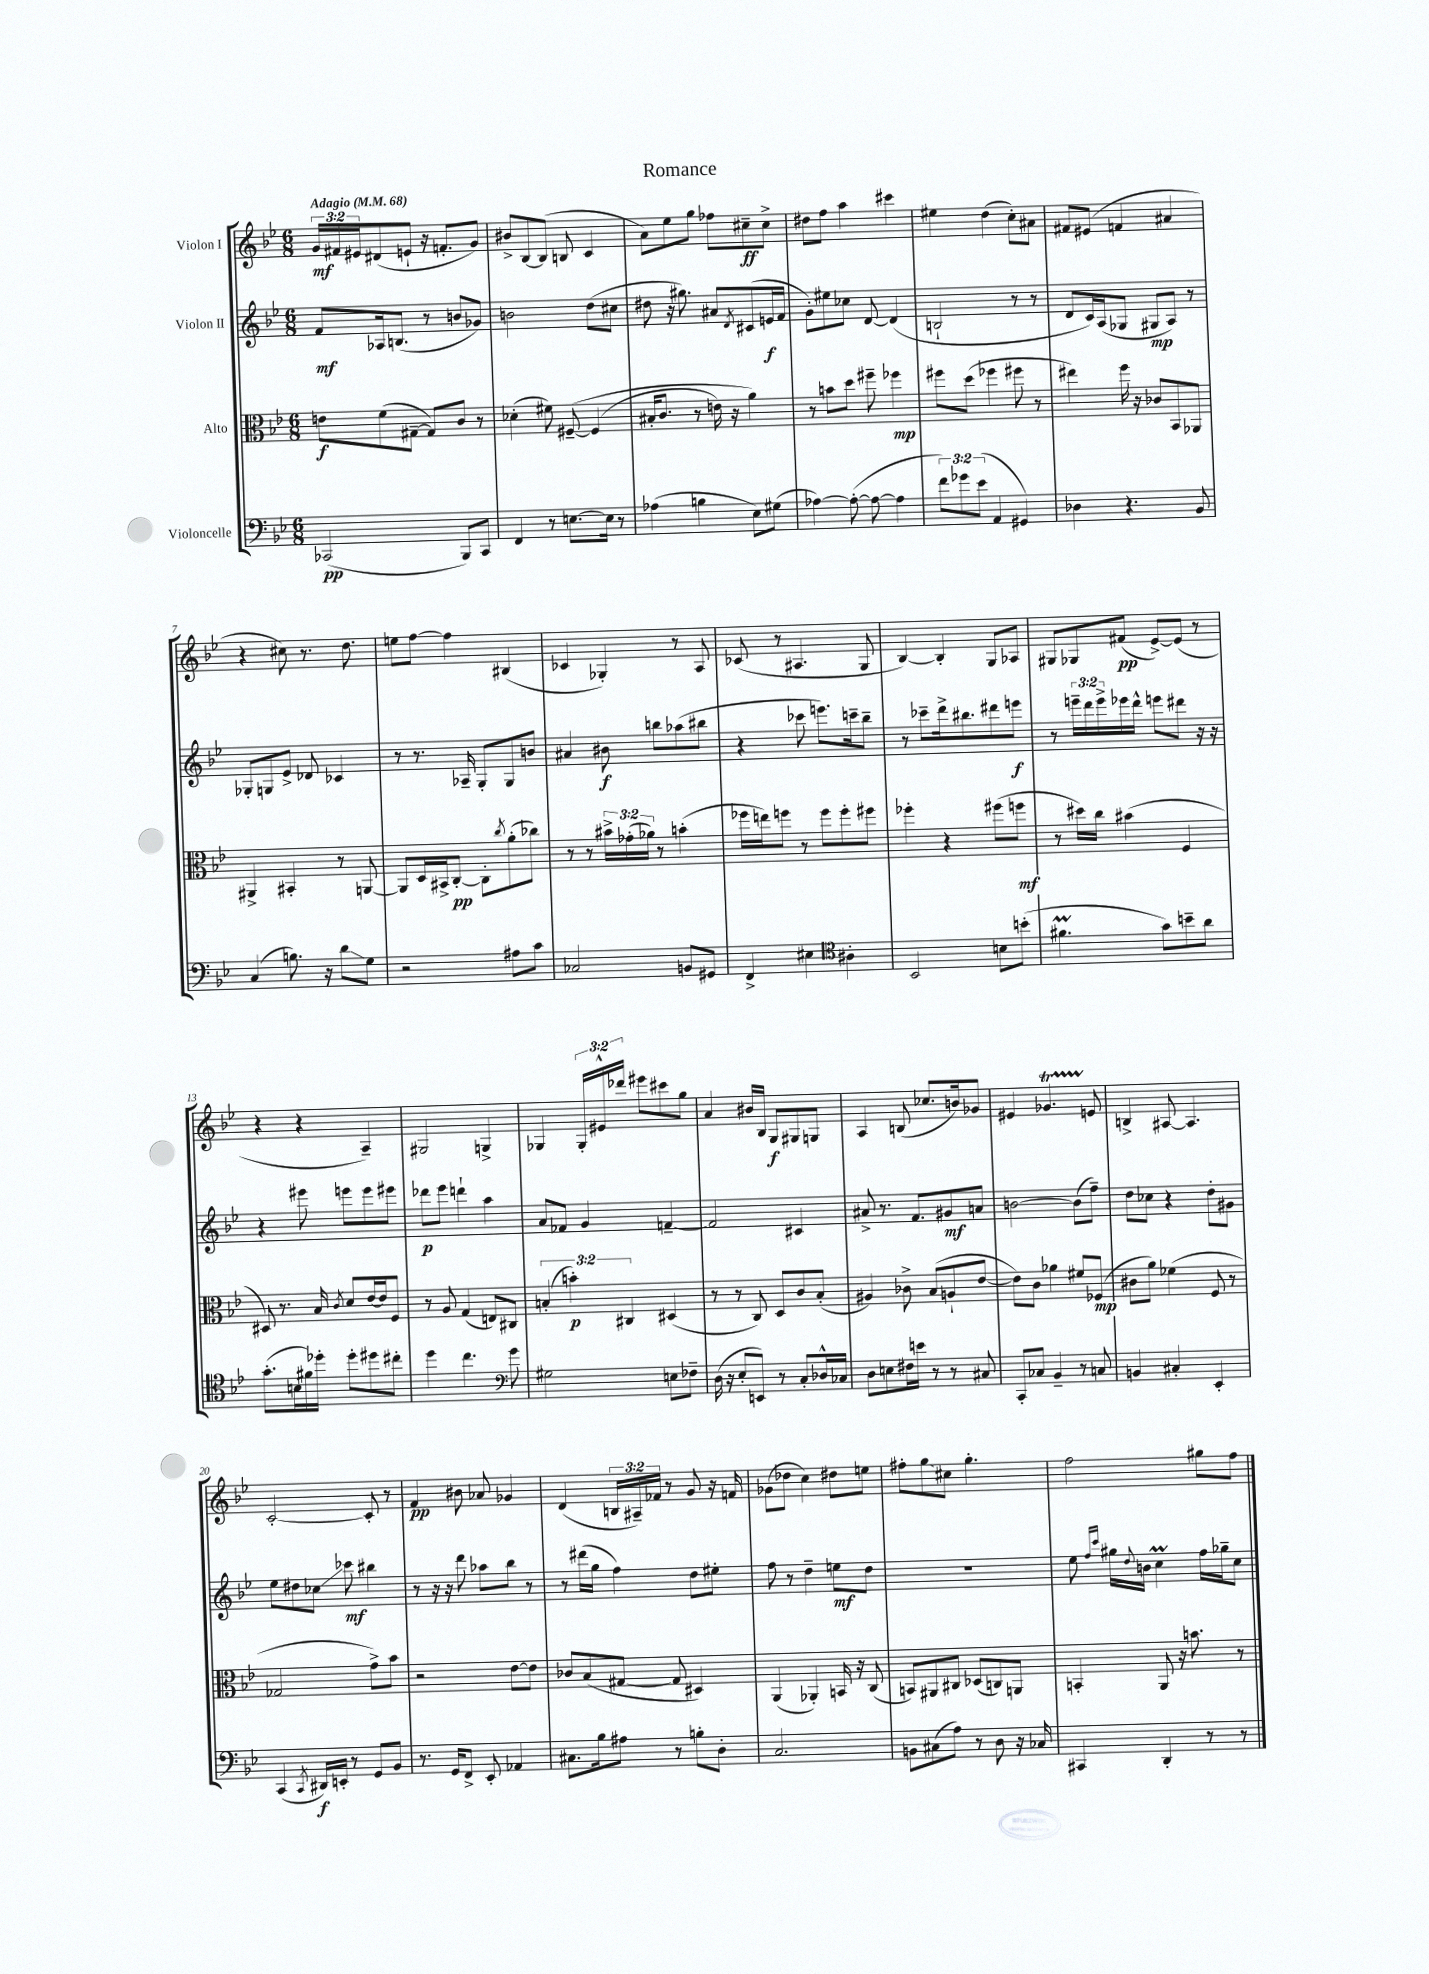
\header { title = "Romance" }
<<
\new StaffGroup <<
\new Staff = "s0" \with { instrumentName = "Violon I" } {
    \clef treble \key bes \major \numericTimeSignature \time 6/8 \override Staff.TupletNumber.text = #tuplet-number::calc-fraction-text \tempo "Adagio" 4 = 68
    \tuplet 3/2 { g'16\mf fis'16 eis'16 } dis'8( e'8-! r16 f'8.-. g'8) |
    bis'8-> bes8~ bes8( b8 c'4 |
    a'8) ees''8 g''8 fes''8 cis''8--\ff cis''8-> |
    dis''8 f''8 a''4 cis'''4 |
    eis''4 d''4( c''8-.) ais'8 |
    fis'8 eis'8( f'4 ais'4 |
    r4 cis''8) r8. d''8. |
    e''8 f''8~ f''4 bis4( |
    ces'4 ges4-.) r8 a8 |
    ces'8( r8 ais4. g8 |
    bes4~) bes4-. g8 aes8 |
    gis8 ges8 fis'8\pp( ees'8~->) ees'8( r8 |
    r4 r4 a4--) |
    gis2 g4-> |
    ges4 \tuplet 3/2 { ges16-. eis'16-^ des'''16 } eis'''8 cis'''8 g''8 |
    a'4 bis'16 bes16 g8\f gis8 g8 |
    a4 b8( ces''8. b'16) ges'8 |
    eis'4 ges'4.\startTrillSpan e'8\stopTrillSpan |
    b4-> ais8~ ais4. |
    c'2~-. c'8-. r8 |
    f'4\pp bis'8 aes'8 ges'4 |
    d'4( \tuplet 3/2 { b16 ais16--) fes'16 } r8 g'8 r16 f'16 |
    ges'8( des''8 c''4) dis''8 e''8 |
    fis''8-. g''8\glissando cis''8 g''4.-. |
    f''2 gis''8 f''8 \bar "|." |
}
\new Staff = "s1" \with { instrumentName = "Violon II" } {
    \clef treble \key bes \major \numericTimeSignature \time 6/8 \override Staff.TupletNumber.text = #tuplet-number::calc-fraction-text
    f'8\mf aes16 b8.( r8 b'8 ges'8) |
    b'2 d''8( cis''8 |
    dis''8 r16 gis''8.) ais'8 \acciaccatura { d'8 } cis'8( e'16\f f'16 |
    g'8-.) eis''8 ces''8 d'8~ d'4( |
    b2-! r8 r8 |
    d'8 c'16) a16( ges8 gis8\mp a8) r8 |
    ges8-. g8 ees'8-> des'8 ces'4 |
    r8 r8. aes16-- g8-. g8 b'8 |
    ais'4 bis'8\f b''8 aes''8( bis''8 |
    r4 ces'''8 e'''8.) c'''16-- bes''8-- |
    r8 ces'''8-- d'''16-> bis''8. dis'''8 e'''8\f |
    r8 \tuplet 3/2 { e'''16-- d'''16 e'''16-> } ees'''16 d'''16-^ e'''8 dis'''8 r16 r16 |
    r4 eis'''8 e'''8 e'''8 eis'''8 |
    des'''8\p ees'''8 d'''4-! a''4 |
    a'8 fes'8 g'4 f'4~-- |
    f'2 cis'4 |
    ais'8-> r8. f'8. gis'8\mf a'8 |
    b'2~ b'8( f''8--) |
    d''8 ces''8 r4 d''8-. gis'8 |
    ees''8 dis''8 ces''8\glissando ces'''8\mf bis''4 |
    r8 r16 r16 d'''8 aes''8 bes''8 r8 |
    r8 dis'''16( g''16 f''4) d''8 eis''8-. |
    f''8 r8 d''4-- e''8\mf d''8 |
    R2. |
    ees''8 \grace { f''16 c'''16 } gis''16 \appoggiatura { d''8 } b'16 c''4\prall f''16 ges''16-- c''8 \bar "|." |
}
\new Staff = "s2" \with { instrumentName = "Alto" } {
    \clef alto \key bes \major \numericTimeSignature \time 6/8 \override Staff.TupletNumber.text = #tuplet-number::calc-fraction-text
    e'8\f f'8( gis8~-- gis8) c'8 r8 |
    des'4-.( fis'8) fis8~--\( fis4( |
    bis16-. c'8. r8 e'16) r16 a'4\) |
    r8 b'8 d''8 fis''8-- fes''4\mp |
    fis''8 d''8( fes''4 fis''8 r8 |
    eis''4) f''16 r16 ces'8 bes,8 aes,8 |
    ais,4-> bis,4-. r8 a,8~ |
    a,8 d16 bis,16-> c8~-.\pp c8-. \acciaccatura { c''8 } a'8-.( ces''8) |
    r8 r8 \tuplet 3/2 { bis'16-> ges'16-.( aes'16) } r8 b'4-.( |
    fes''16 e''16) f''8 r8 f''8 f''8-. fis''8 |
    fes''4-. r4 fis''8( f''8\mf |
    r8 dis''16) c''16 bis'4( f4 |
    dis8) r8. bes16 \acciaccatura { c'8 } d'8 ees'16~ ees'16 f8 |
    r8 a8 g4( e8) cis8 |
    \tuplet 3/2 { b4-.( b'4-.\p) cis4 } dis4( |
    r8 r8 c8) d8 c'8 bes8-.( |
    ais4) ces'8-> bes8( a8-! ees'8~ |
    ees'8) c'8 aes'4 fis'8 fes8\mp( |
    cis'8 a'8) fes'4( f8 r8 |
    ges2 g'8->) bes'8 |
    r2 ees'8~ ees'8 |
    ces'8 bes8( gis8~ gis8 dis4) |
    a,4( aes,4-.) b,16 r16 c8( |
    b,8) ais,8 cis8 des8( c8) a,8 |
    b,4-. a,8 r16 b'8. r8 \bar "|." |
}
\new Staff = "s3" \with { instrumentName = "Violoncelle" } {
    \clef bass \key bes \major \numericTimeSignature \time 6/8 \override Staff.TupletNumber.text = #tuplet-number::calc-fraction-text
    ces,2\pp( bes,,8) ces,8 |
    f,4 r8 e8.~ e16 r8 |
    aes4( b4 ees8) gis8( |
    aes4~) aes8~-.( aes8~ aes4 |
    \tuplet 3/2 { f'8) ges'8 ees'8( } a,4 gis,4) |
    des4 r4. bes,8 |
    c4( b8.) r16 d'8\glissando g8 |
    r2 ais8 c'8 |
    ces2 b,8 gis,8 |
    f,4-> eis4 \clef tenor ais4-. |
    bes,2 b8 b'8-.( |
    fis'4.\prall g'8) b'8-- a'8 |
    g'8.-.( b16 fis'16) des''16-. des''8-. dis''8 cis''8-. |
    d''4 c''4. \clef bass g'8 |
    gis2 e8 fes8-- |
    d16( r16 ees8-. e,8) r8 c8-. des16-^ ces16 |
    d8 e8 fis16 e'16 r8 r8 cis8 |
    c,8-. ces8 bes,4-- r8 c8 |
    b,4 cis4-. ees,4-. |
    c,4( \acciaccatura { c,8 } dis,16\f) e,16-. r8 g,8 bes,8 |
    r8. g,16 f,8-> ees,8-. aes,4 |
    cis8. bes16 ais8 r8 b8-. d8-. |
    c2. |
    b,8 cis8( a8) r8 d8 r16 ces16 |
    cis,4 d,4-. r8 r8 \bar "|." |
}
>>
>>
